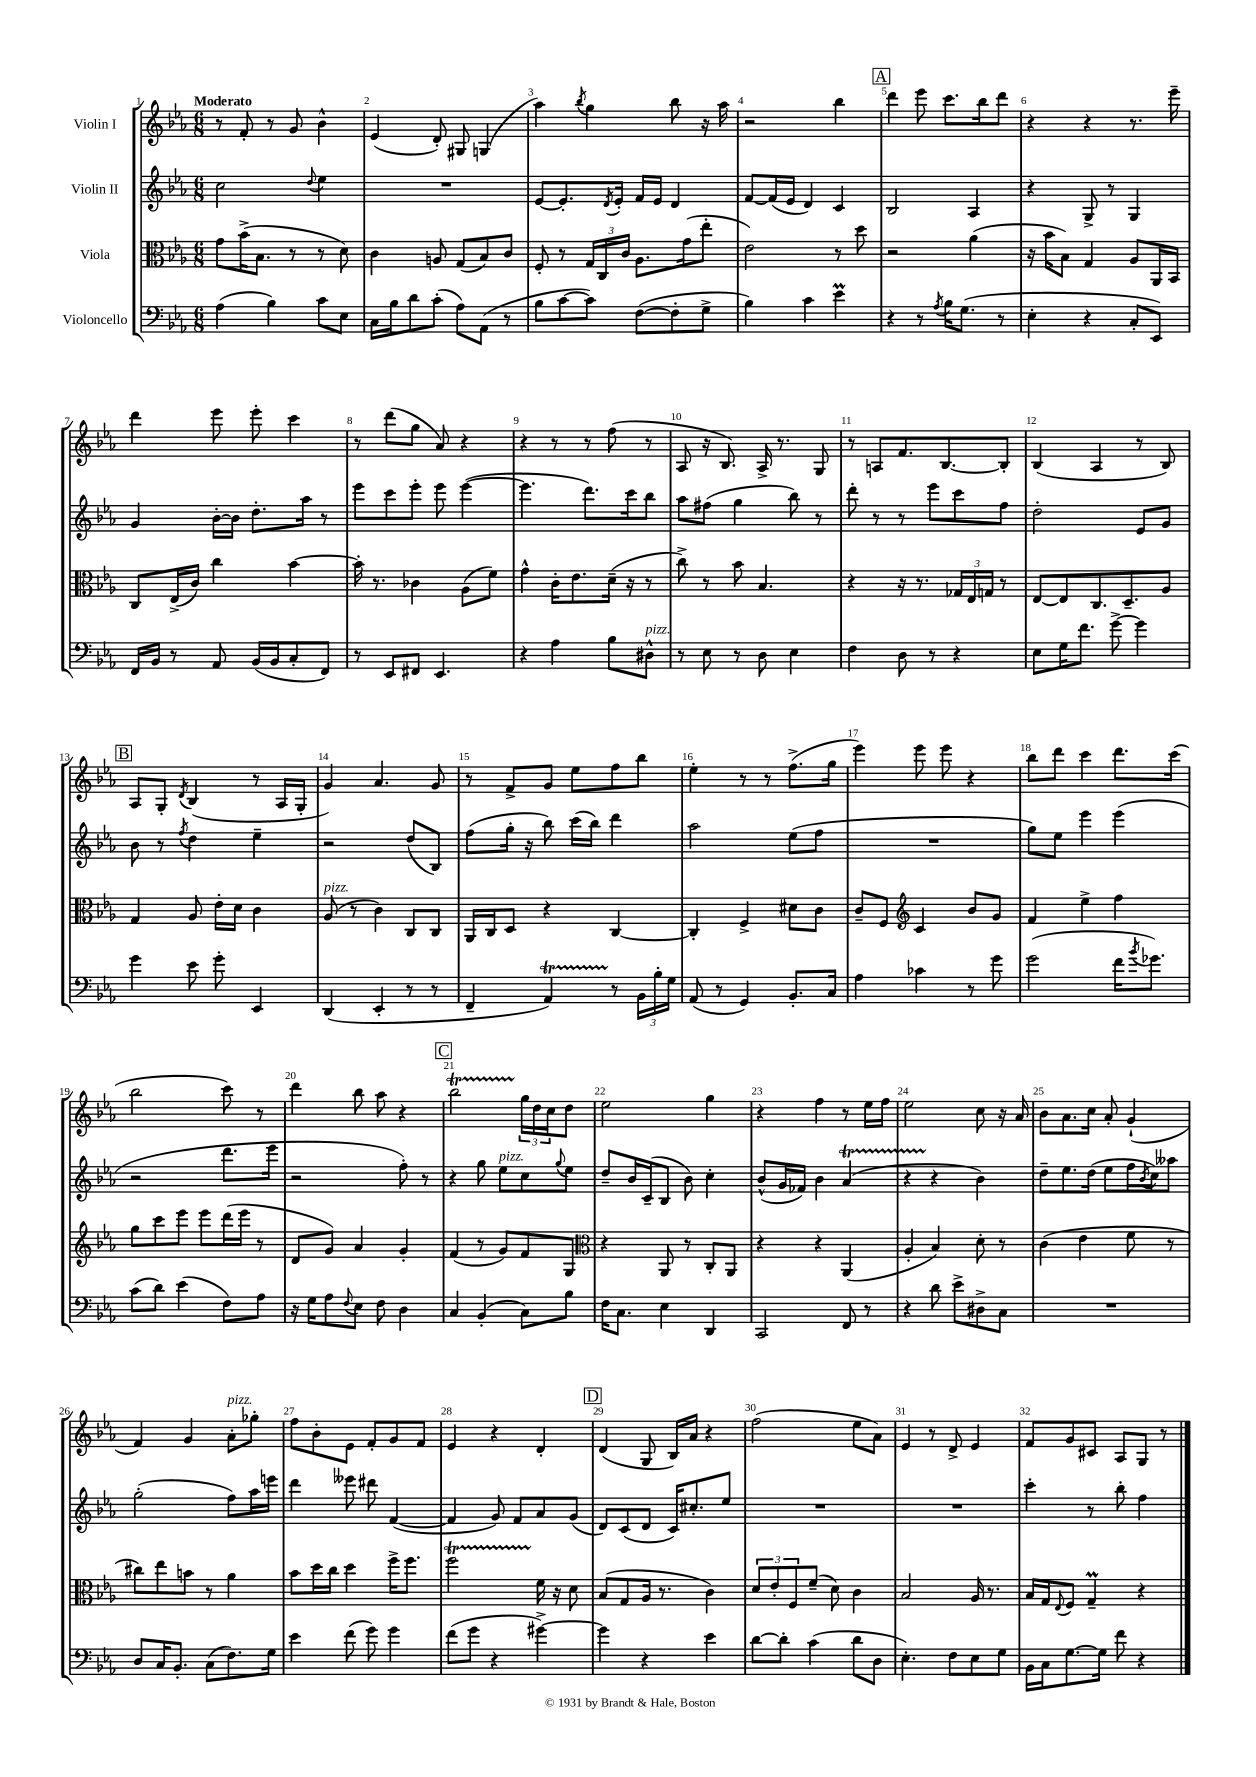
<<
\new StaffGroup <<
\new Staff = "s0" \with { instrumentName = "Violin I" } {
    \clef treble \key ees \major \numericTimeSignature \time 6/8 \tempo "Moderato"
    r8 f'8-. r8 g'8 bes'4-^ |
    ees'4( d'8-.) gis8 g4( |
    aes''4) \acciaccatura { bes''8 } g''4 bes''8 r16 aes''16 |
    r2 bes''4 |
    \mark \markup { \box "A" } d'''4 ees'''8 c'''8. bes''16 d'''8 |
    r4 r4 r8. ees'''16-- |
    d'''4 ees'''8 ees'''8-. c'''4 |
    r8 d'''8( g''8 aes'8) r4 |
    r4 r8 r8 f''8( r8 |
    aes8 r16 bes8.) aes16-> r8. g8 |
    r8 a8 f'8. bes8.~ bes8-. |
    bes4( aes4 r8 bes8) |
    \mark \markup { \box "B" } aes8 g8-. \acciaccatura { d'8 } bes4( r8 aes16 g16-. |
    g'4) aes'4. g'8 |
    r8 f'8-> g'8 ees''8 f''8 bes''8 |
    ees''4-. r8 r8 f''8.->( g''16 |
    ees'''4) ees'''8 ees'''8 r4 |
    bes''8 d'''8 c'''4 d'''8. c'''16( |
    bes''2 c'''8) r8 |
    d'''4 bes''8 aes''8 r4 |
    \mark \markup { \box "C" } bes''2\startTrillSpan \tuplet 3/2 { g''16\stopTrillSpan d''16 c''16 } d''8 |
    ees''2 g''4 |
    r4 f''4 r8 ees''16 f''16 |
    ees''2 c''8 r16 aes'16 |
    bes'8 aes'8. c''16 aes'8-. g'4-!( |
    f'4) g'4 aes'8-.^\markup { \italic "pizz." } ges''8-. |
    f''8 bes'8-. ees'8 f'8-. g'8 f'8 |
    ees'4 r4 d'4-. |
    \mark \markup { \box "D" } d'4( g8 bes16) aes'16 r4 |
    f''2( ees''8 aes'8) |
    ees'4 r8 d'8-> ees'4 |
    f'8 g'8 cis'8 aes8 g8 r8 \bar "|." |
}
\new Staff = "s1" \with { instrumentName = "Violin II" } {
    \clef treble \key ees \major \numericTimeSignature \time 6/8
    c''2 \appoggiatura { d''8 } ees''4 |
    R2. |
    ees'8~ ees'8.-. \acciaccatura { d'8 } ees'16-. f'16 ees'16 d'4 |
    f'8~ f'16( ees'16 d'4) c'4 |
    \mark \markup { \box "A" } bes2 aes4 |
    r4 g8-> r8 g4 |
    g'4 bes'16~-. bes'16 d''8.-. aes''16 r8 |
    ees'''8 c'''8 ees'''8-. ees'''8 ees'''4~( |
    ees'''4. d'''8.) c'''16 bes''8 |
    aes''8 fis''8( g''4 bes''8) r8 |
    d'''8-. r8 r8 ees'''8 c'''8 f''8 |
    d''2-. ees'8 g'8 |
    \mark \markup { \box "B" } bes'8 r8 \acciaccatura { f''8 } d''4 ees''4-- |
    r2 d''8( bes8) |
    f''8( g''16-. r16 bes''8) c'''16( bes''16) d'''4 |
    aes''2 ees''8( f''8 |
    R2. |
    g''8) ees''8 ees'''4 ees'''4( |
    r2 d'''8. ees'''16 |
    r2 f''8-.) r8 |
    \mark \markup { \box "C" } r4 g''8 ees''8^\markup { \italic "pizz." } c''8 \appoggiatura { g''8 } ees''8 |
    d''8-- bes'16 c'16--( bes8 bes'8) c''4-. |
    bes'8-^( g'16 fes'16) bes'4 aes'4\startTrillSpan( |
    r4 r4\stopTrillSpan bes'4) |
    d''8-- ees''8. d''16( ees''8 f''16 \acciaccatura { bes'8 } c''16) aeses''8 |
    g''2-.( f''8) aes''16 e'''16 |
    d'''4 eeses'''8 dis'''8 f'4~( |
    f'4 g'8) f'8 aes'8 g'8( |
    \mark \markup { \box "D" } d'8) c'8( d'8 c'16) cis''8.-. ees''8 |
    R2. |
    R2. |
    c'''4-. r8 bes''8-. f''4 \bar "|." |
}
\new Staff = "s2" \with { instrumentName = "Viola" } {
    \clef alto \key ees \major \numericTimeSignature \time 6/8
    g'8 bes'16->( bes8. r8 r8 d'8) |
    c'4 a8 g8( bes8) c'8 |
    f8-. r8 \tuplet 3/2 { g16 c16 c'16 } aes8. g'16( ees''8-. |
    ees'2) r8 d''8 |
    \mark \markup { \box "A" } r2 aes'4( |
    r16 bes'16 bes8) g4 aes8 aes,16 bes,16 |
    c8 ees16->( c'16) c''4 bes'4~ |
    bes'16-. r8. ces'4 aes8( f'8) |
    g'4-^ c'16-. ees'8. d'16--( r16 r8 |
    c''8->) r8 bes'8 bes4. |
    r4 r16 r8. \tuplet 3/2 { ges16 ees16 g16 } r8 |
    ees8~ ees8 c8. d8.-- aes8 |
    \mark \markup { \box "B" } g4 aes8 ees'16-. d'16 c'4 |
    aes8^\markup { \italic "pizz." }( r8 c'4) c8 c8 |
    aes,16 c16 d8 r4 c4~ |
    c4-. f4-> dis'8 c'8 |
    c'8-- f8 \clef treble c'4 bes'8 g'8 |
    f'4 ees''4-> f''4 |
    g''8 c'''8 ees'''8 ees'''8 d'''16( ees'''16 r8 |
    d'8 g'8) aes'4 g'4-. |
    \mark \markup { \box "C" } f'4( r8 g'8) f'8 g8 |
    \clef alto r4 aes,8 r8 c8-. aes,8 |
    r4 r4 aes,4( |
    aes4-. bes4) d'8-. r8 |
    c'4( ees'4 f'8 r8 |
    cis''8) ees''8 b'8 r8 aes'4 |
    bes'8 d''16 c''16 d''4 f''16-> f''8. |
    f''2\startTrillSpan f'16\stopTrillSpan r16 d'8 |
    \mark \markup { \box "D" } bes8( g8 aes16 r8. c'4) |
    \tuplet 3/2 { d'8 ees'8-. f8 } f'8--( d'8) c'4 |
    bes2 aes16 r8. |
    bes16 g16 \appoggiatura { ees8 } f8 g4--\prall r4 \bar "|." |
}
\new Staff = "s3" \with { instrumentName = "Violoncello" } {
    \clef bass \key ees \major \numericTimeSignature \time 6/8
    aes4( bes4) c'8 ees8 |
    c16 bes16 d'8 c'8-.( aes8) aes,8( r8 |
    bes8 c'8~ c'8) f8~( f8-. g8-> |
    bes4) c'4 ees'4\prall |
    \mark \markup { \box "A" } r4 r8 \acciaccatura { aes8 } bes16 g8.( r8 |
    ees4-. r4 c8-. ees,8) |
    f,16 bes,16 r8 aes,8 bes,16( bes,16 c8-. f,8) |
    r8 ees,8 fis,8 ees,4. |
    r4 aes4 bes8 dis8-^^\markup { \italic "pizz." } |
    r8 ees8 r8 d8 ees4 |
    f4 d8 r8 r4 |
    ees8 g16 f'8. g'8~-> g'4 |
    \mark \markup { \box "B" } g'4 ees'8 g'8-. ees,4 |
    d,4( ees,4-. r8 r8 |
    f,4-- aes,4\startTrillSpan) r8\stopTrillSpan \tuplet 3/2 { bes,16 bes16-. g16 } |
    aes,8( r8 g,4) bes,8.-. c16 |
    aes4 ces'4 r8 g'8 |
    g'2( f'16 \acciaccatura { bes'8 } ges'8.) |
    c'8( d'8) ees'4( f8) aes8 |
    r16 g16 aes8 \appoggiatura { f8 } ees8 f8 d4 |
    \mark \markup { \box "C" } c4 bes,4-.( c8) bes8 |
    f16 c8. ees4 d,4 |
    c,2 f,8 r8 |
    r4 d'8 ees'8-> dis8-> c8 |
    R2. |
    d8 c16 bes,8.-. c8( f8.) g16 |
    ees'4 f'8( g'8) g'4 |
    f'8( g'8 r4 gis'4~->) |
    \mark \markup { \box "D" } gis'4 r4 ees'4 |
    d'8~ d'8-. c'4( d'8 d8 |
    ees4.-.) f8 ees8 g8 |
    bes,16 c16 g8.~ g16 f'8 r4 \bar "|." |
}
>>
>>
\layout { \context { \Score \override BarNumber.break-visibility = ##(#f #t #t) barNumberVisibility = #all-bar-numbers-visible } }
